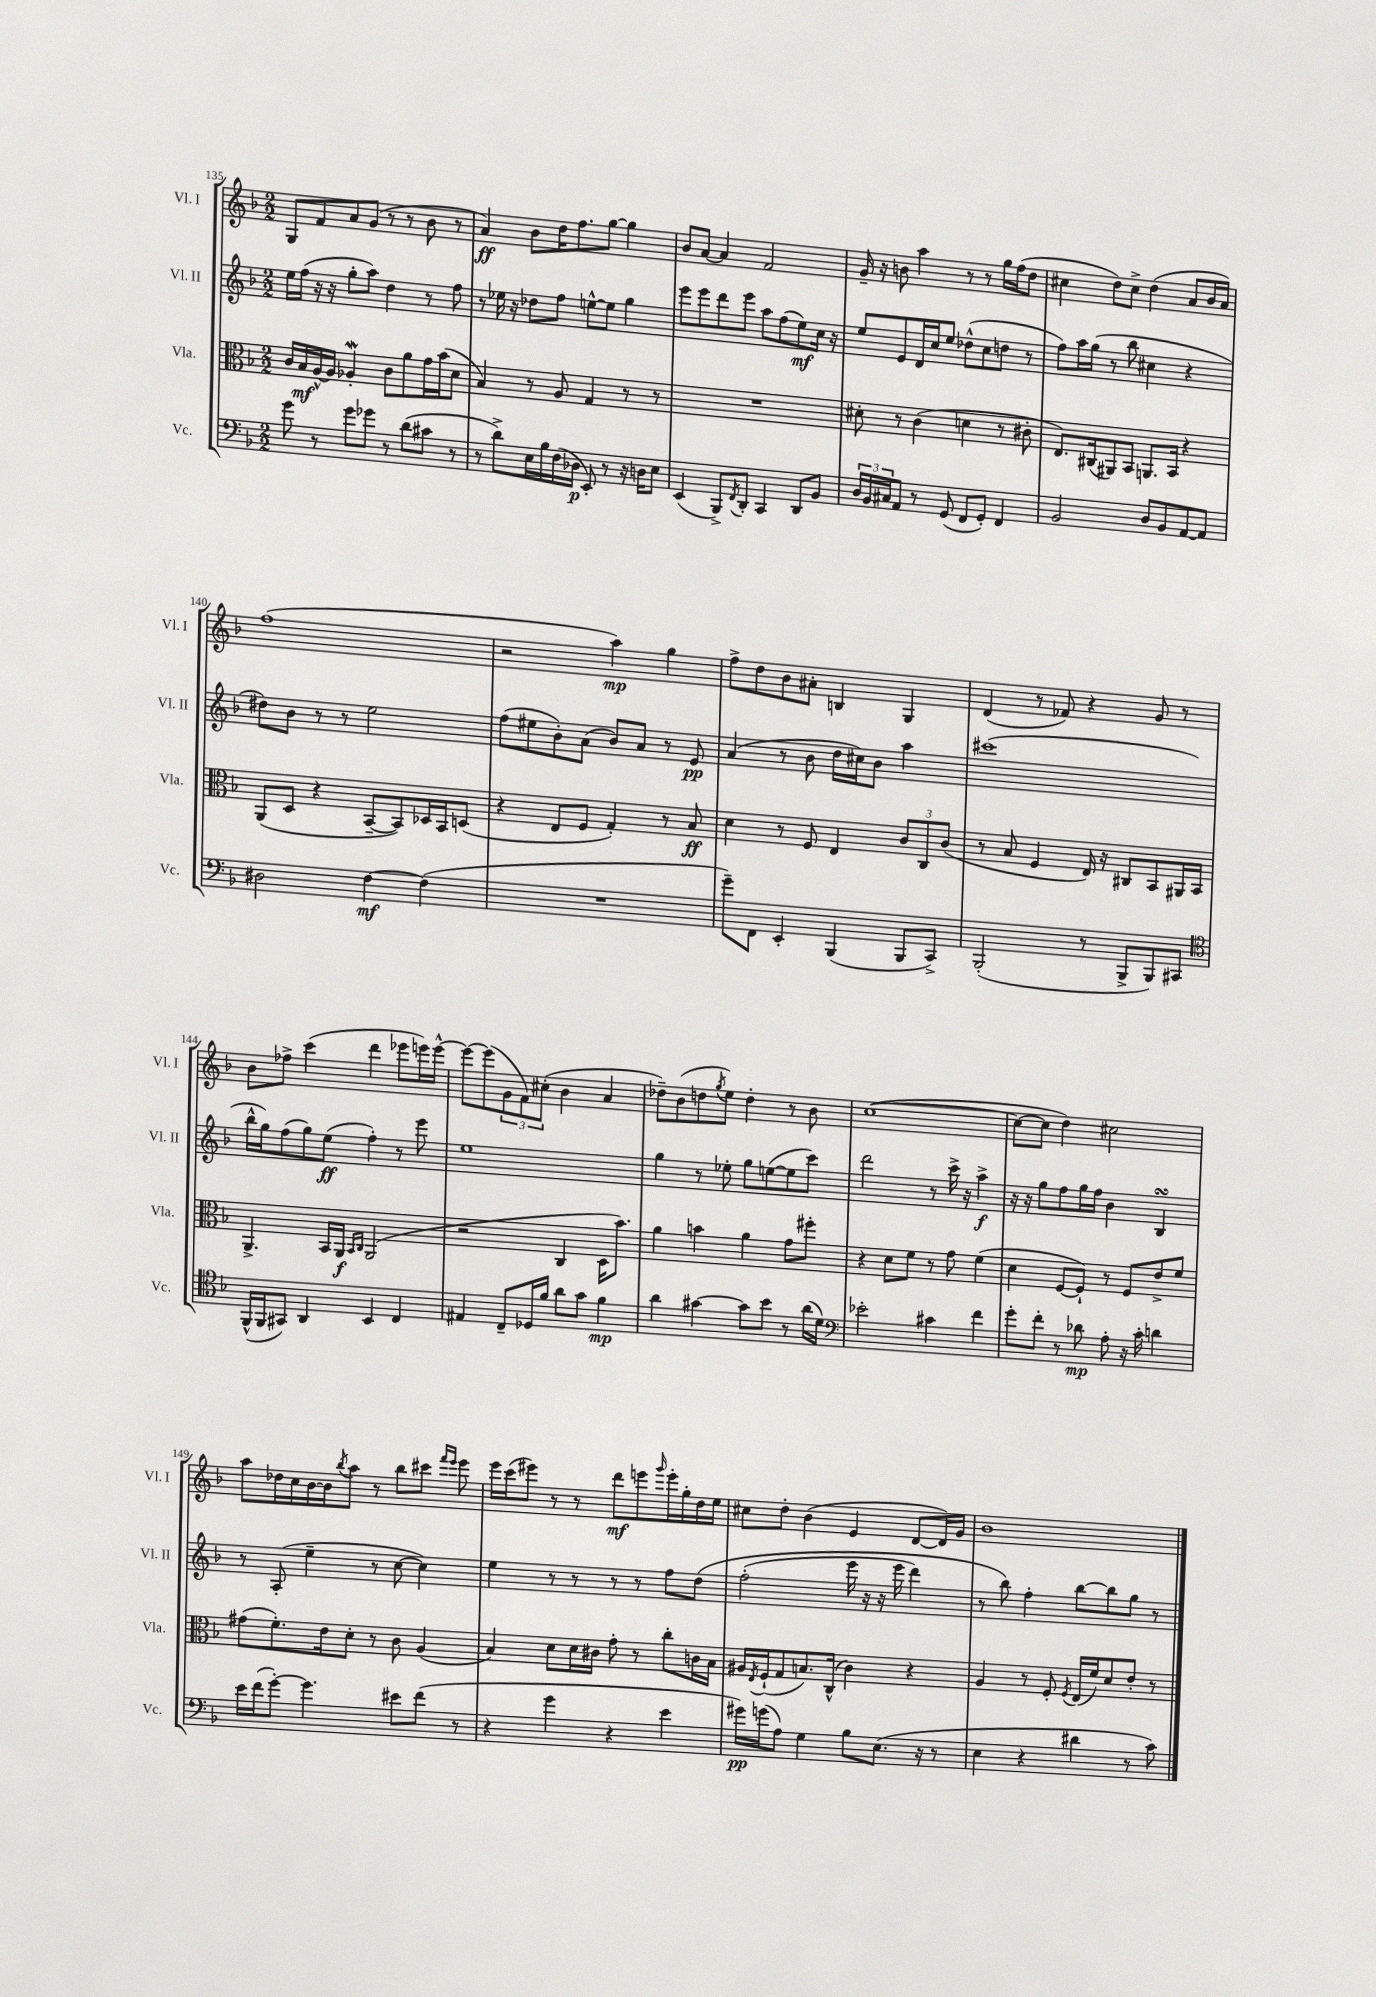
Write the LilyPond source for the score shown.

<<
\new StaffGroup <<
\new Staff = "s0" \with { instrumentName = "Vl. I" shortInstrumentName = "Vl. I" } {
    \clef treble \key f \major \numericTimeSignature \time 2/2
    g8 f'8 a'8 g'8( r8 r8 bes'8 r8 |
    a'4\ff) bes'8 d''16 f''8. g''8~ g''4 |
    bes'8 a'8~ a'4 f'2 |
    g'16-- r16 b'8 a''4 r8 r8 g''16 f''16( d''8 |
    cis''4 d''8) cis''8-> d''4( a'8 bes'16 a'16) |
    f''1( |
    r2 a''4\mp) g''4 |
    f''8-> d''8 bes'8 ais'8-. b4 g4 |
    d'4( r8 fes'8) r4 g'8 r8 |
    bes'8 fes''8-> c'''4( d'''4 ees'''8 e'''16) e'''16~-^ |
    e'''8~ e'''8( \tuplet 3/2 { g'8 f'8) cis''8-.( } bes'4 a'4 |
    des''8--) bes'8( d''8 \acciaccatura { g''8 } e''8) d''4-. r8 bes'8 |
    c''1~( |
    c''8~ c''8 d''4) cis''2 |
    a''8 des''16 c''16 bes'16~ bes'16 \acciaccatura { bes''8 } a''8 r8 bes''8 cis'''8 \grace { f'''16 e'''16 } e'''8 |
    e'''16 c'''16( eis'''8) r8 r8 d'''8\mf e'''8 \grace { g'''16 } e'''16-. g''16-. d''16 e''16 |
    cis''8 d''8-. bes'4( e'4 d'8~ d'16) g'16 |
    bes'1 \bar "|." |
}
\new Staff = "s1" \with { instrumentName = "Vl. II" shortInstrumentName = "Vl. II" } {
    \clef treble \key f \major \numericTimeSignature \time 2/2
    e''16 f''16( r16 r16 g''8-. a''8) d''4 r8 f''8 |
    r8 ees''16 r16 des''8 f''8 e''8~-^ e''8 g''4 |
    e'''8 e'''8 d'''8 e'''8 a''8 f''8( e''8\mf) c''16 r16 |
    e''8 e'8 d'16 c''16 e''8 des''8-^( c''8 d''8 r8 |
    f''8) a''16 g''16( r8 bes''8 cis''4 r4 |
    dis''8) bes'8 r8 r8 e''2 |
    f''8( eis''8 bes'8-.) a'8( bes'8) a'8 r8 e'8\pp |
    a'4( r8 bes'8 d''16 cis''16) bes'8 a''4 |
    cis'''1( |
    bes''16-^ g''16) f''8( g''8) e''8\ff( f''4-.) r8 e'''8 |
    e''1 |
    g''4 r8 ees''8-. g''8 e''8~( e''8 c'''8) |
    d'''2 r8 c'''16-> r16 a''4->\f |
    r16 r16 g''8 f''8 g''16 f''16 bes'4 bes4\turn |
    r8 a8-.( e''4-- r8 c''8~ c''4) |
    e''4 r8 r8 r8 r8 f''8 d''8\( |
    f''2-.( e'''16 r16 r16 e'''16 d'''4) |
    r8 bes''8\) f''4-. bes''8~ bes''8 g''8 r8 \bar "|." |
}
\new Staff = "s2" \with { instrumentName = "Vla." shortInstrumentName = "Vla." } {
    \clef alto \key f \major \numericTimeSignature \time 2/2
    c'16 bes16\mf a16~-^ a16 aes4-.\mordent c'8 a'8 g'16 bes'16( d'8 |
    bes4) r8 a8 g4 r8 r8 |
    R1 |
    dis'8-. r8 c'4( d'4 r8 cis'8-. |
    e8.) cis16( ais,8) bes,8 a,8. bes,16 r4 |
    a,8( d8 r4 bes,8~-- bes,8) des16 bes,16 d8( |
    r4 e8 f8 g4-.) r8 bes8\ff |
    d'4 r8 f8 e4 \tuplet 3/2 { c'8 c8 c'8( } |
    r8 bes8 f4 e16) r16 cis8 bes,8 ais,16 bes,16 |
    a,4.-> bes,16 a,16\f \grace { bes,16 c16 } a,2( |
    r2 c4 d16 bes'8.) |
    a'4 b'4 a'4 g'8 fis''8-. |
    r4 d'8 f'8 r8 g'8 f'4( |
    d'4 f8~ f8-!) r8 f8 e'8-> f'8 |
    gis'8( f'8.-.) e'16 d'8-. r8 c'8 a4( |
    bes4) d'8 d'16 cis'16 g'8-. r8 c''8-. c'16 bes16 |
    ais16 \acciaccatura { e8 } f16-!( g8 b8.) c16-^( c'4) r4 |
    a4 r8 f8-. \acciaccatura { f8 } e16( f'16) d'8 e'8-. r8 \bar "|." |
}
\new Staff = "s3" \with { instrumentName = "Vc." shortInstrumentName = "Vc." } {
    \clef bass \key f \major \numericTimeSignature \time 2/2
    g'8 r8 g'8 ges'8 r8 d'8( cis'8 r8 |
    r8 d'8->) e16 bes16 f16( des16\p e,8-.) r8 r16 d16 e8 |
    e,4( bes,,8->) \acciaccatura { f,8 } d,8-. c,4 d,8 bes,8 |
    \tuplet 3/2 { d16 bes,16 cis16 } a,8 r8 g,8( f,8 g,8-.) f,4 |
    bes,2 d8 bes,8 a,8~ a,8 |
    dis2 f4~\mf f4( |
    R1 |
    g'8--) f,8 e,4-. bes,,4( bes,,8 c,8->) |
    bes,,2-.( r8 bes,,8-> bes,,8) cis,8 |
    \clef tenor f,16-^( f,16 gis,8) a,4 bes,4 c4 |
    eis4 c8-- des16 f'16 a'8 g'8 f'4\mp |
    a'4 gis'4~ gis'8 bes'8 r8 a'16( d'16) |
    \clef bass ees'2-. cis'4 f'4 |
    g'8-. f'8-. r8 des'8\mp a8-. r16 c'16-. d'4 |
    e'16 f'16( g'8~-.) g'4. eis'8 f'8( r8 |
    r4 g'4 r4 e'4 |
    gis'16\pp) g'16( a8) g4 bes8 e8.( r16 r8 |
    e4 r4 dis'4 r8 c'8) \bar "|." |
}
>>
>>
\layout { \context { \Score currentBarNumber = #135 } }
